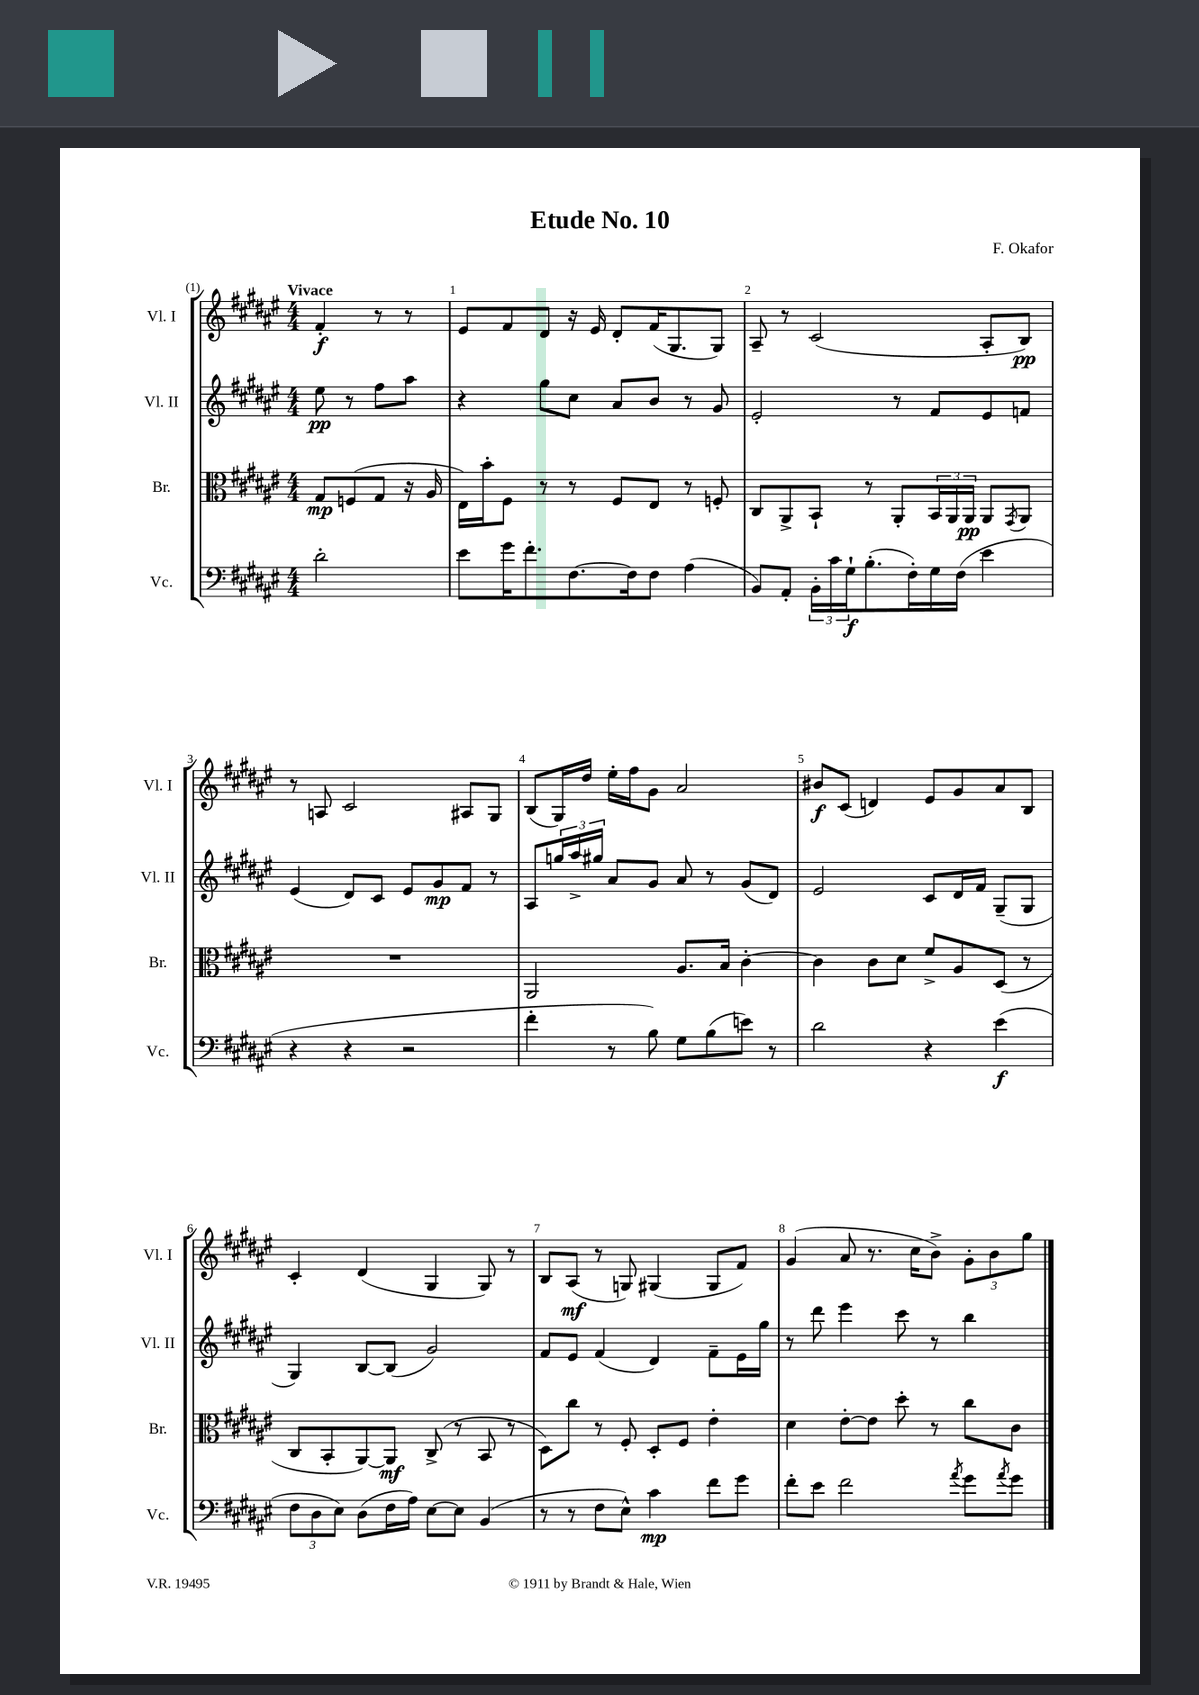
\header { title = "Etude No. 10" composer = "F. Okafor" }
<<
\new StaffGroup <<
\new Staff = "s0" \with { instrumentName = "Vl. I" shortInstrumentName = "Vl. I" } {
    \clef treble \key fis \major \numericTimeSignature \time 4/4 \partial 2 \tempo "Vivace"
    fis'4-.\f r8 r8 |
    eis'8 fis'8 dis'8 r16 eis'16 dis'8-. fis'16( gis8. gis8) |
    ais8-- r8 cis'2( ais8-. b8\pp) |
    r8 a8 cis'2 ais8 gis8 |
    b8( gis16) dis''16 eis''16-. fis''16 gis'8 ais'2 |
    bis'8\f cis'8( d'4) eis'8 gis'8 ais'8 b8 |
    cis'4-. dis'4( gis4 gis8) r8 |
    b8 ais8\mf( r8 g8) gis4( gis8 fis'8) |
    gis'4( ais'8 r8. cis''16 b'8->) \tuplet 3/2 { gis'8-. b'8 gis''8 } \bar "|." |
}
\new Staff = "s1" \with { instrumentName = "Vl. II" shortInstrumentName = "Vl. II" } {
    \clef treble \key fis \major \numericTimeSignature \time 4/4 \partial 2
    eis''8\pp r8 fis''8 ais''8 |
    r4 gis''8 cis''8 ais'8 b'8 r8 gis'8 |
    eis'2-. r8 fis'8 eis'8 f'8 |
    eis'4( dis'8) cis'8 eis'8 gis'8\mp fis'8 r8 |
    ais8 \tuplet 3/2 { g''16 ais''16-> gis''16 } ais'8 gis'8 ais'8 r8 gis'8( dis'8) |
    eis'2 cis'8 dis'16 fis'16 gis8--( gis8 |
    gis4) b8~ b8( gis'2) |
    fis'8 eis'8 fis'4( dis'4) fis'8-- eis'16 gis''16 |
    r8 dis'''8 eis'''4 cis'''8 r8 b''4 \bar "|." |
}
\new Staff = "s2" \with { instrumentName = "Br." shortInstrumentName = "Br." } {
    \clef alto \key fis \major \numericTimeSignature \time 4/4 \partial 2
    gis8\mp f8( gis8 r16 ais16 |
    eis16) b'16-. fis8 r8 r8 fis8 eis8 r8 f8-. |
    cis8 ais,8-> b,8-! r8 ais,8-. \tuplet 3/2 { b,16 ais,16 ais,16\pp } ais,8 \acciaccatura { gis,8 } ais,8 |
    R1 |
    ais,2 ais8. b16 cis'4~-. |
    cis'4 cis'8 dis'8 fis'8-> ais8 dis8( r8 |
    cis8 b,8-. ais,8~) ais,8\mf cis8->( r8 b,8 r8 |
    dis8) cis''8 r8 fis8-. dis8-. fis8 eis'4-. |
    dis'4 eis'8~-. eis'8 dis''8-. r8 cis''8 cis'8 \bar "|." |
}
\new Staff = "s3" \with { instrumentName = "Vc." shortInstrumentName = "Vc." } {
    \clef bass \key fis \major \numericTimeSignature \time 4/4 \partial 2
    dis'2-. |
    eis'8 gis'16 fis'8.-. fis8.~ fis16 fis8 ais4( |
    b,8) ais,8-. \tuplet 3/2 { b,16-. cis'16 gis16-!\f } b8.-.( fis16-.) gis16 fis16( eis'4 |
    r4 r4 r2 |
    fis'4-. r8 b8) gis8 b8( e'8) r8 |
    dis'2 r4 eis'4\f( |
    \tuplet 3/2 { fis8 dis8 eis8) } dis8( fis16 ais16) eis8~ eis8 b,4( |
    r8 r8 fis8 eis8-^) cis'4\mp fis'8 gis'8 |
    fis'8-. eis'8 fis'2 \acciaccatura { ais'8 } gis'8 \acciaccatura { ais'8 } gis'8 \bar "|." |
}
>>
>>
\layout { \context { \Score \override BarNumber.break-visibility = ##(#f #t #t) barNumberVisibility = #all-bar-numbers-visible } }
